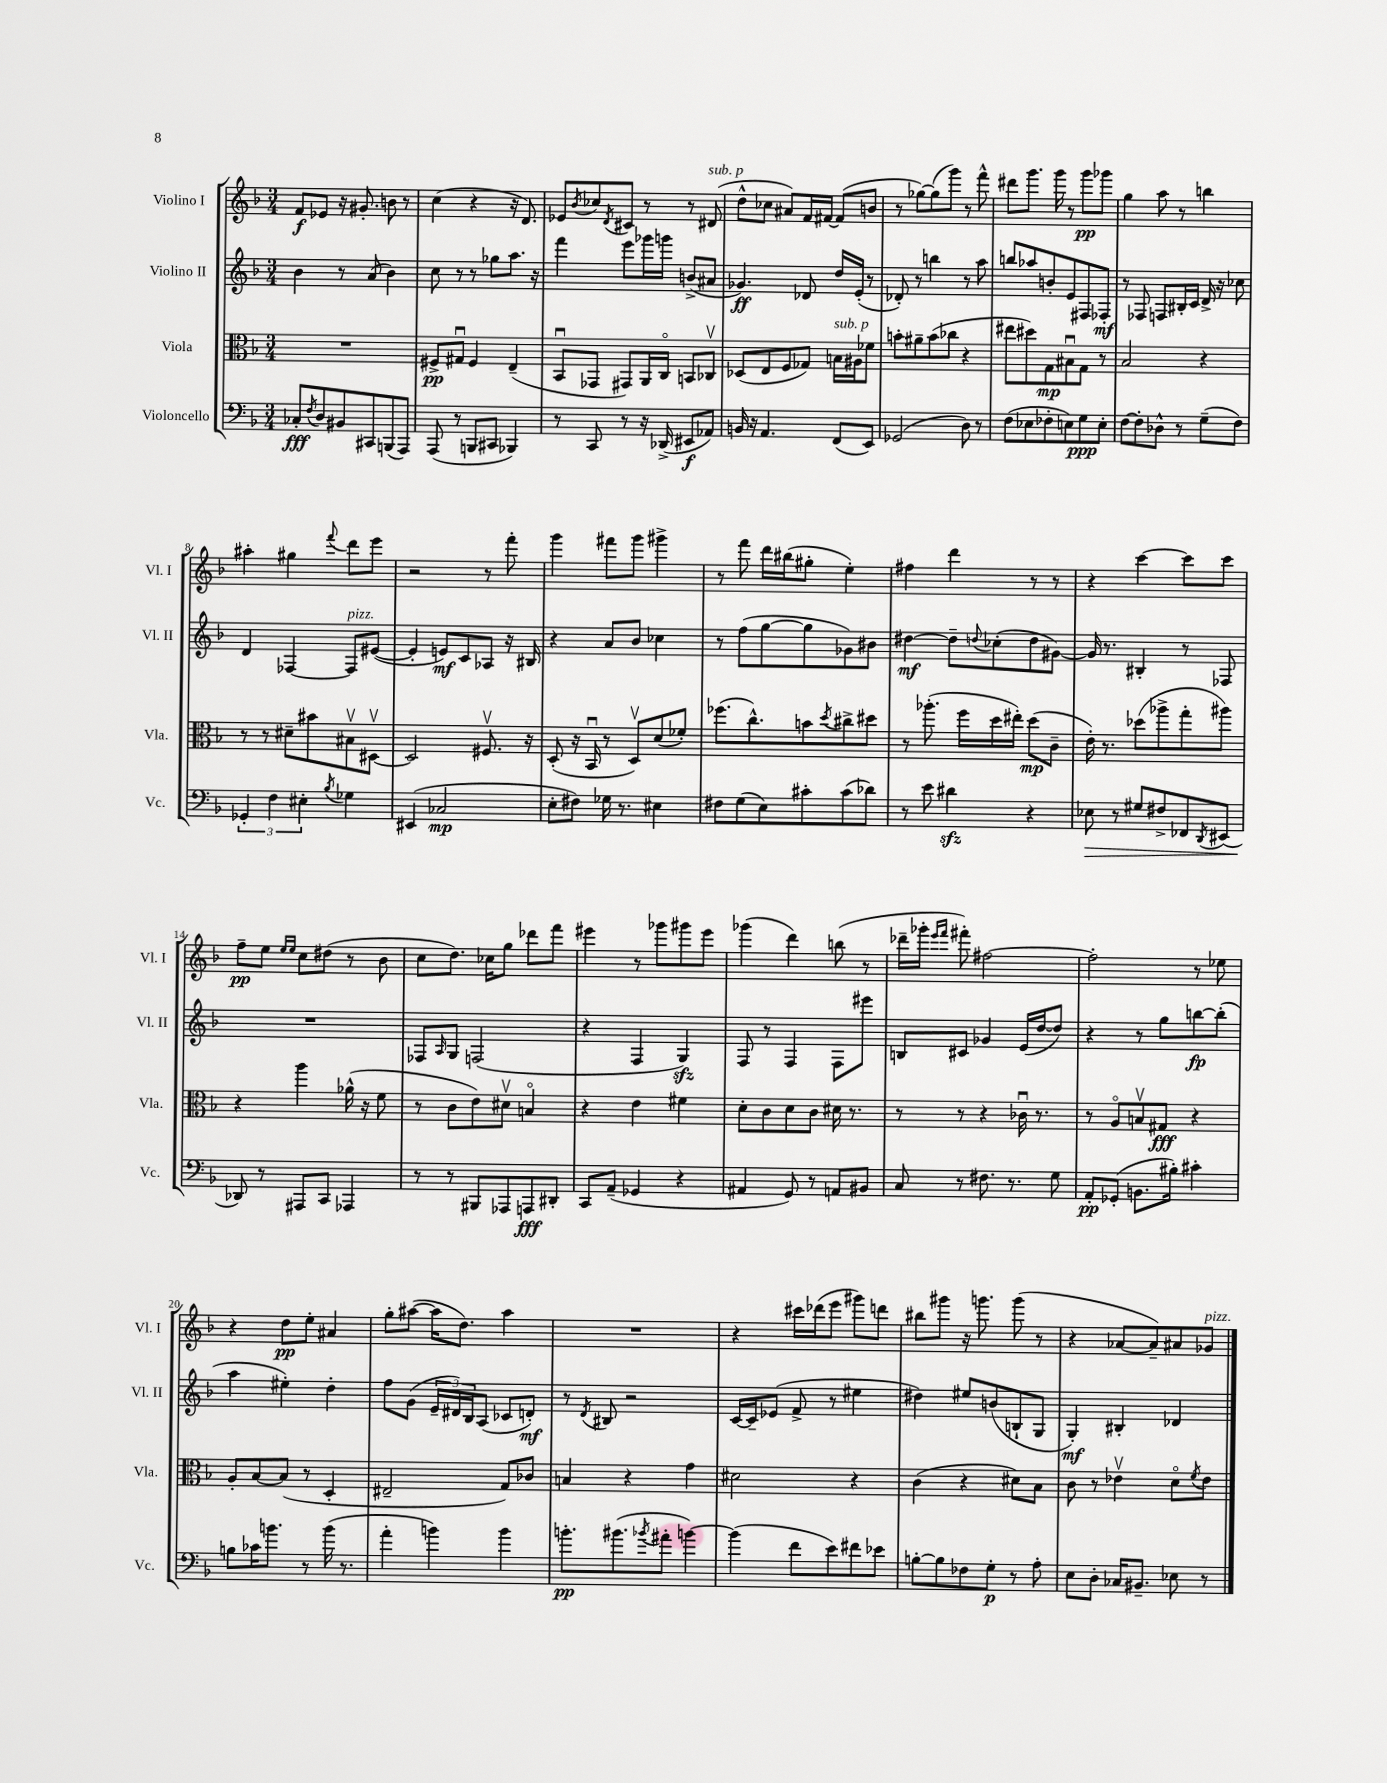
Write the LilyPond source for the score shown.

<<
\new StaffGroup <<
\new Staff = "s0" \with { instrumentName = "Violino I" shortInstrumentName = "Vl. I" } {
    \clef treble \key f \major \numericTimeSignature \time 3/4
    f'8\f ees'8 r16 gis'8.-. b'8 r8 |
    c''4( r4 r16 d'8.) |
    ees'8 \acciaccatura { bes'8 } ces''8 \acciaccatura { d'8 } cis'8 r8 r8 dis'8^\markup { \italic "sub. p" }( |
    d''8-^ ces''8 ais'8) f'16 fis'16~ fis'8( b'8 |
    r8 ges''8~) ges''8( g'''8) r8 f'''8-^ |
    dis'''8 g'''8. g'''16 r8 g'''8\pp ges'''8 |
    g''4 a''8 r8 b''4 |
    ais''4-. gis''4 \appoggiatura { f'''8 } d'''8 e'''8 |
    r2 r8 f'''8-. |
    g'''4 fis'''8 g'''8 gis'''4-> |
    r8 f'''8 d'''16 bis''16( gis''8-. e''4-.) |
    fis''4 d'''4 r8 r8 |
    r4 c'''4~ c'''8 c'''8 |
    f''8--\pp e''8 \grace { e''16 e''16 } c''8 dis''8( r8 bes'8 |
    c''8 d''8.) ces''16 g''8 des'''8 f'''8 |
    eis'''4 r8 ges'''8 gis'''8 eis'''8 |
    ges'''4( d'''4) b''8( r8 |
    des'''16-- ges'''16-. \grace { e'''16 f'''16 } fis'''8-.) fis''2~ |
    fis''2-. r8 ees''8 |
    r4 d''8\pp e''8-. ais'4 |
    g''8-. ais''8~( ais''16 d''8.) ais''4 |
    R2. |
    r4 cis'''16 des'''16( e'''8 gis'''8) d'''8 |
    bis''8 gis'''8 r16 g'''8. g'''8( r8 |
    r4 aes'8~ aes'8--) ais'8 ges'8^\markup { \italic "pizz." } \bar "|." |
}
\new Staff = "s1" \with { instrumentName = "Violino II" shortInstrumentName = "Vl. II" } {
    \clef treble \key f \major \numericTimeSignature \time 3/4
    bes'4 r8 a'8( bes'4) |
    c''8 r8 r8 ges''8 a''8. r16 |
    f'''4 e'''8 ges'''16 g'''16 b'8->( ais'8 |
    ges'4.\ff) des'8 d''16 e'16-.( r8 |
    des'8-.) r8 b''4 r8 a''8 |
    b''8 aes''8 b'8-. e'8 fis8 fes8-.\mf |
    r8 fes8 f8 bis16-. c'16 d'16-> r16 ces''8 |
    d'4 fes4~ fes8^\markup { \italic "pizz." } eis'8~( |
    eis'4-. e'8\mf) c'8 aes8 r16 bis16 |
    r4 a'8 bes'8 ces''4 |
    r8 f''8( g''8~ g''8 ges'8) bis'8 |
    dis''4~\mf dis''8-- \appoggiatura { d''8 } ces''8-.( d''8 gis'8~) |
    gis'16 r8. bis4-. r8 fes8 |
    R2. |
    fes8 \grace { a16 } g8 f2( |
    r4 f4 g4\sfz) |
    f8 r8 f4 f8 eis'''8 |
    b8 cis'8 ges'4 e'16( d''16~ d''8) |
    r4 r8 g''8 b''8~\fp b''8-.( |
    a''4 eis''4-.) d''4-. |
    f''8 g'8( \tuplet 3/2 { e'16-- dis'16) bes16 } a8( ces'8 d'8-.\mf) |
    r8 \acciaccatura { d'8 } bis8 r2 |
    c'16~ c'16-- ees'8( f'8-> r8 eis''4 |
    dis''4) eis''8 b'8( b8-! g8 |
    g4-.\mf) bis4-. des'4 \bar "|." |
}
\new Staff = "s2" \with { instrumentName = "Viola" shortInstrumentName = "Vla." } {
    \clef alto \key f \major \numericTimeSignature \time 3/4
    R2. |
    fis8->\pp gis8\downbow fis4 e4--( |
    bes,8\downbow ges,8 gis,8) a,16 c16\flageolet b,8 ces8\upbow |
    des8( e8 f8 ges8) b16^\markup { \italic "sub. p" } ais16 fes'8 |
    b'8-. ais'8-- b'8( ces''8 r4 |
    eis''8 dis''8) g8\mp bis8\downbow g8 r8 |
    bes2 r4 |
    r8 r8 dis'8-- bis'8 bis8\upbow dis8~\upbow |
    dis2 fis8.\upbow r16 |
    d8-.( r16 bes,16\downbow r8 d8\upbow) d'8( fes'8-.) |
    fes''8.( c''8.-^) b'8 \acciaccatura { d''8 } cis''8-> dis''8 |
    r8 aes''8.-.( f''16 d''16 eis''16-.) d''8\mp( c'8-- |
    e'16-.) r8. des''8( aes''8-> g''8-. ais''8) |
    r4 a''4 aes'16-^( r16 f'8 |
    r8 c'8 e'8) dis'8\upbow b4\flageolet |
    r4 e'4 fis'4 |
    d'8-. c'8 d'8 c'8 dis'16 r8. |
    r8 r8 r4 ces'16\downbow r8. |
    r8 a8\flageolet b8\upbow gis8\fff r4 |
    a8-. bes8~ bes8( r8 d4-. |
    eis2-- g8) ces'8 |
    b4 r4 g'4 |
    dis'2 r4 |
    c'4( r4 dis'8) bes8 |
    c'8 r8 ees'4\upbow d'8\flageolet \acciaccatura { f'8 } ees'8 \bar "|." |
}
\new Staff = "s3" \with { instrumentName = "Violoncello" shortInstrumentName = "Vc." } {
    \clef bass \key f \major \numericTimeSignature \time 3/4
    ces8-.\fff \acciaccatura { f8 } d8 bis,8 cis,8 b,,8( a,,8) |
    a,,8( r8 b,,8 cis,8 bes,,4) |
    r8 c,8 r8 r16 des,16->( eis,8\f aes,8) |
    b,16 r16 a,4. f,8( e,8) |
    ges,2( d8) r8 |
    f8( ees8 fes8-. e8) g8\ppp e8-. |
    f8~ f8-. des8-^ r8 g8--( f8) |
    \tuplet 3/2 { ges,4-. f4 eis4-. } \acciaccatura { bes8 } ges4 |
    eis,4( ces2\mp |
    e8-. fis8) ges16 r8. eis4 |
    fis8 g8( e8) cis'8-. cis'8( des'8) |
    r8 e'8 dis'4\sfz r4 |
    ees8\> r8 gis8 fis8-> fes,8 \acciaccatura { d,8 } eis,8( |
    des,8\!) r8 ais,,8 c,8 aes,,4 |
    r8 r8 bis,,8 aes,,8 a,,8\fff dis,8-. |
    c,8 a,8--( ges,4 r4 |
    ais,4 g,8) r8 a,8 bis,8 |
    c8 r8 fis8. r8. g8 |
    a,8-.\pp ges,8-.( b,8. bis16-.) cis'4-. |
    b8 ces'16 b'8. r8 b'16( r8. |
    a'4-. b'4) b'4 |
    b'8.-.\pp bis'8.( \acciaccatura { bes'8 } ais'8-. b'4~) |
    b'4( f'8 e'8) fis'8 ees'8 |
    b8~-. b8 fes8 g8-.\p r8 a8-. |
    e8 d8-. ces16 bis,8.-- ees8 r8 \bar "|." |
}
>>
>>
